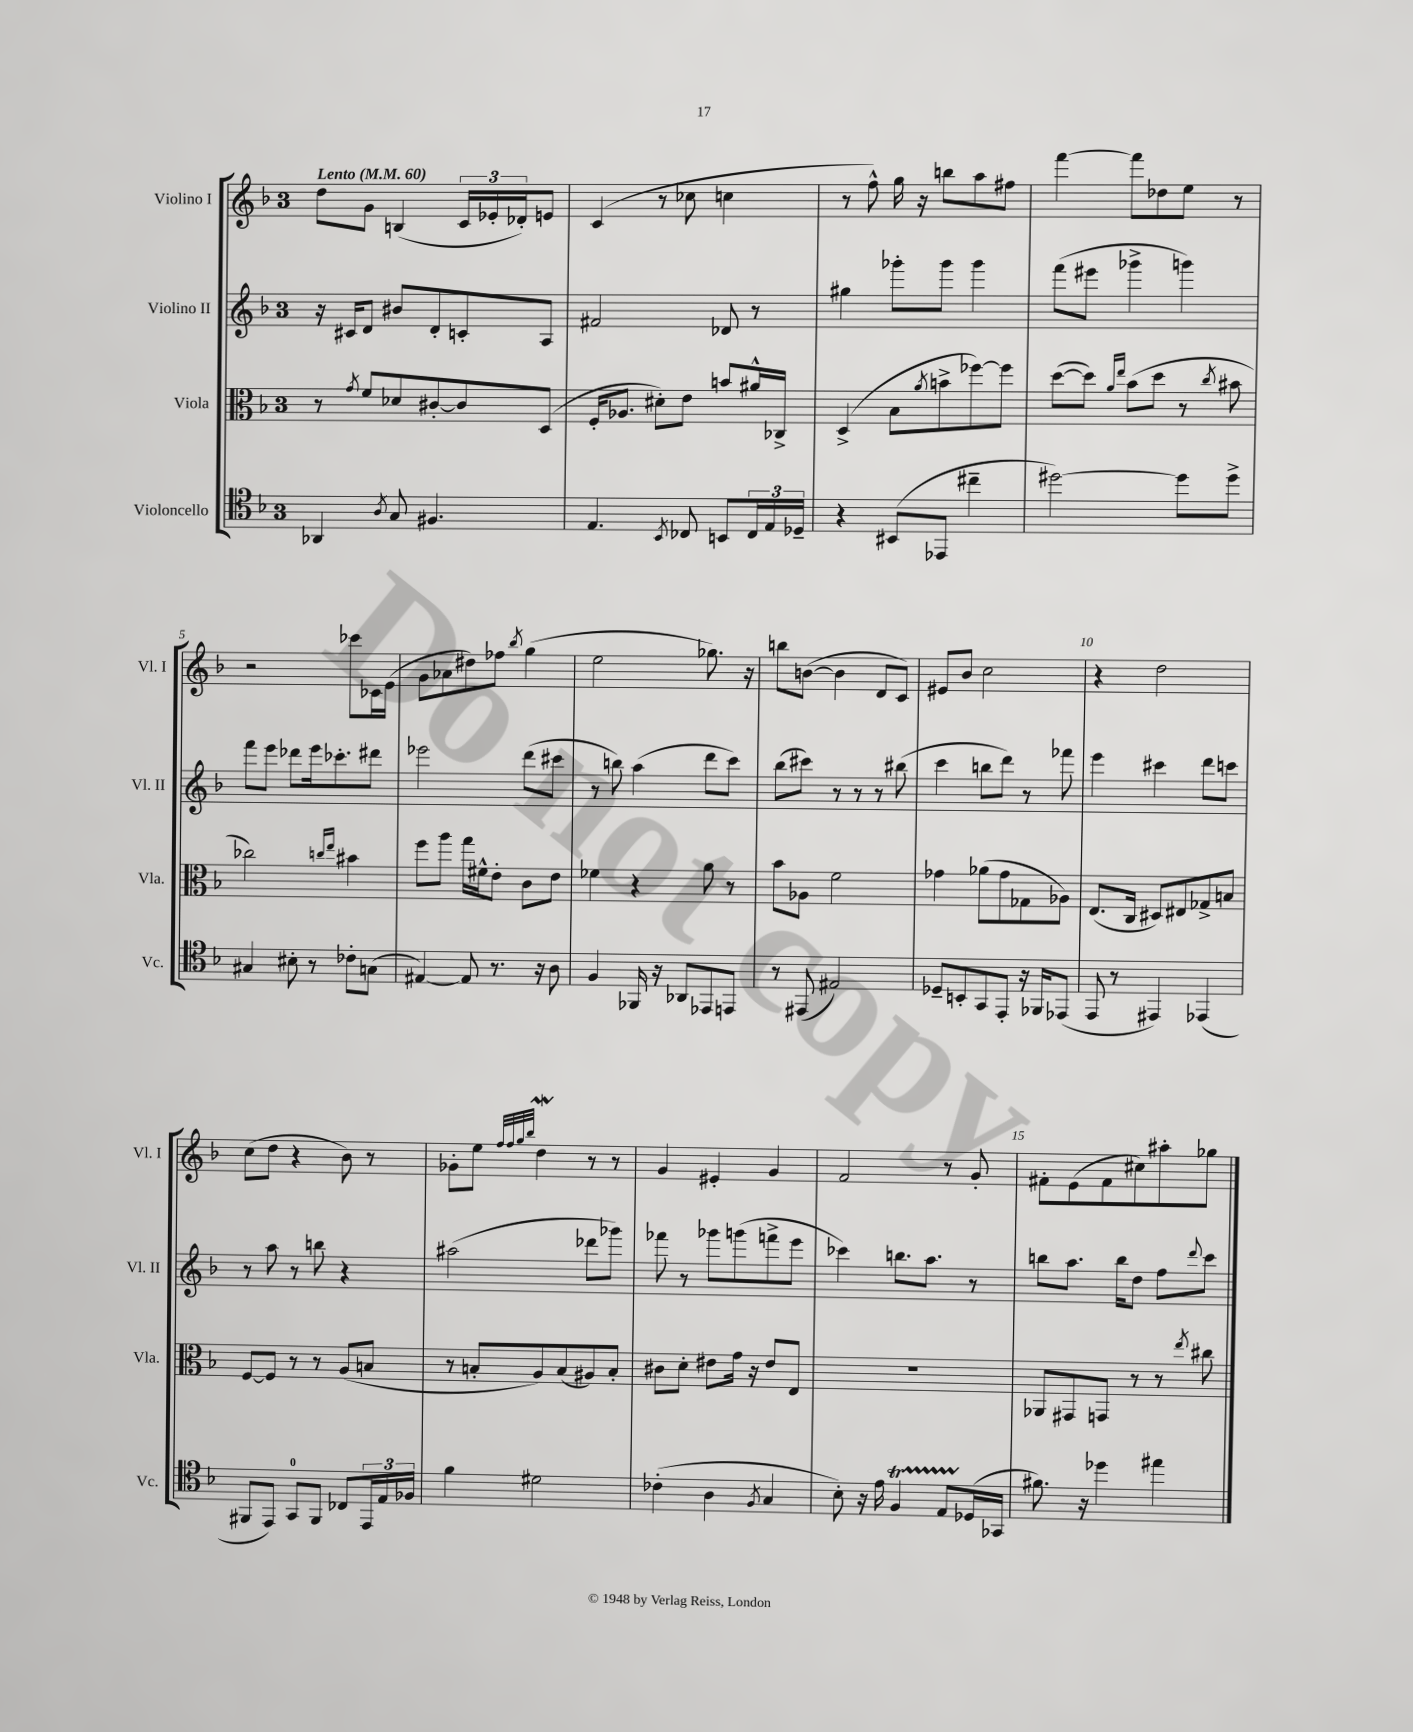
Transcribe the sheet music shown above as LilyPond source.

<<
\new StaffGroup <<
\new Staff = "s0" \with { instrumentName = "Violino I" shortInstrumentName = "Vl. I" } {
    \clef treble \key f \major \once \override Staff.TimeSignature.style = #'single-digit \time 3/4 \tempo "Lento" 4 = 60
    d''8 g'8 b4( \tuplet 3/2 { c'16 ees'16-. des'16-.) } e'8 |
    c'4( r8 ces''8 c''4 |
    r8 f''8-^) g''16 r16 b''8 a''8 fis''8 |
    f'''4~ f'''8 des''8 e''8 r8 |
    r2 ces'''8 ces'16 e'16( |
    g'8 aes'8 dis''8) fes''8 \acciaccatura { bes''8 } g''4( |
    e''2 ges''8.) r16 |
    b''8 b'8~( b'4 d'8 c'8) |
    eis'8 bes'8 c''2 |
    r4 d''2 |
    c''8( d''8 r4 bes'8) r8 |
    ges'8-. e''8 \grace { f''32 f''32 g''32 bes''32 } d''4\mordent r8 r8 |
    g'4 eis'4-. g'4 |
    f'2 r8 g'8-. |
    fis'8-. e'8( fis'8 cis''8) ais''8-. ges''8 \bar "|." |
}
\new Staff = "s1" \with { instrumentName = "Violino II" shortInstrumentName = "Vl. II" } {
    \clef treble \key f \major \once \override Staff.TimeSignature.style = #'single-digit \time 3/4
    r16 cis'16 d'8 bis'8 d'8-. c'8-. a8 |
    fis'2 des'8 r8 |
    gis''4 ges'''8-. ges'''8 ges'''4 |
    f'''8( eis'''8 ges'''4-> g'''4) |
    f'''8 e'''8 des'''8 e'''16 ces'''8.-. dis'''8 |
    ees'''2 d'''8( cis'''8 |
    r8 b''8) a''4( d'''8 c'''8) |
    bes''8( cis'''8) r8 r8 r8 bis''8( |
    c'''4 b''8 d'''8) r8 fes'''8 |
    e'''4 cis'''4 d'''8 c'''8 |
    r8 a''8 r8 b''8 r4 |
    ais''2( des'''8 ges'''8) |
    fes'''8 r8 ges'''8 g'''8( f'''8-> e'''8 |
    ces'''4) b''8. a''8. r8 |
    b''8 a''8. b''16 d''8 f''8 \appoggiatura { d'''8 } c'''8 \bar "|." |
}
\new Staff = "s2" \with { instrumentName = "Viola" shortInstrumentName = "Vla." } {
    \clef alto \key f \major \once \override Staff.TimeSignature.style = #'single-digit \time 3/4
    r8 \acciaccatura { g'8 } f'8 des'8 cis'8~-. cis'8 d8( |
    f16-. aes8. dis'8-.) e'8 b'8 ais'16-^ ces16-> |
    d4->( bes8 \acciaccatura { a'8 } b'8-> fes''8~) fes''8 |
    d''8~( d''8) \grace { a'16 e''16 } bes'8( d''8 r8 \acciaccatura { c''8 } bis'8 |
    ces''2) \grace { c''16 e''16 } bis'4 |
    f''8 a''8 g''16 fis'16-^ e'8-. c'8 e'8 |
    fes'4 r4 a'8 r8 |
    bes'8 aes8 f'2 |
    ges'4 aes'8( ges'8 ges8 aes8) |
    e8.( c16 dis8) eis8 ges8-> b8 |
    f8~ f8 r8 r8 a8( b8 |
    r8 b8-. a8) b8( ais8) b8-. |
    cis'8 d'8-. eis'8 g'16 r16 eis'8 e8 |
    R2. |
    aes,8 gis,8 g,8 r8 r8 \acciaccatura { e''8 } cis''8 \bar "|." |
}
\new Staff = "s3" \with { instrumentName = "Violoncello" shortInstrumentName = "Vc." } {
    \clef tenor \key f \major \once \override Staff.TimeSignature.style = #'single-digit \time 3/4
    aes,4 \acciaccatura { a8 } g8 fis4. |
    e4. \acciaccatura { bes,8 } ces8 b,8 \tuplet 3/2 { ces16 e16 des16-- } |
    r4 bis,8( ees,8 cis''4-- |
    dis''2~) dis''8 dis''8-> |
    gis4 bis8-. r8 ces'8-. g8( |
    eis4~) eis8 r8. r16 a8 |
    f4 fes,16 r16 aes,8 ees,8 e,8 |
    r8 eis,8( eis2) |
    des8-- b,8-. g,8 e,8-. r16 fes,16 ees,8( |
    e,8 r8 eis,4) ees,4( |
    fis,8 e,8) g,8-0 fis,8 ces8 \tuplet 3/2 { e,16 e16 fes16 } |
    f'4 dis'2 |
    ces'4-.( a4 \acciaccatura { f8 } g4 |
    bes8-.) r16 e'16 f4\startTrillSpan e8 des16\stopTrillSpan( ges,16 |
    fis'8.) r16 des''4 eis''4 \bar "|." |
}
>>
>>
\layout { \context { \Score \override BarNumber.break-visibility = ##(#f #t #t) barNumberVisibility = #(every-nth-bar-number-visible 5) } }
